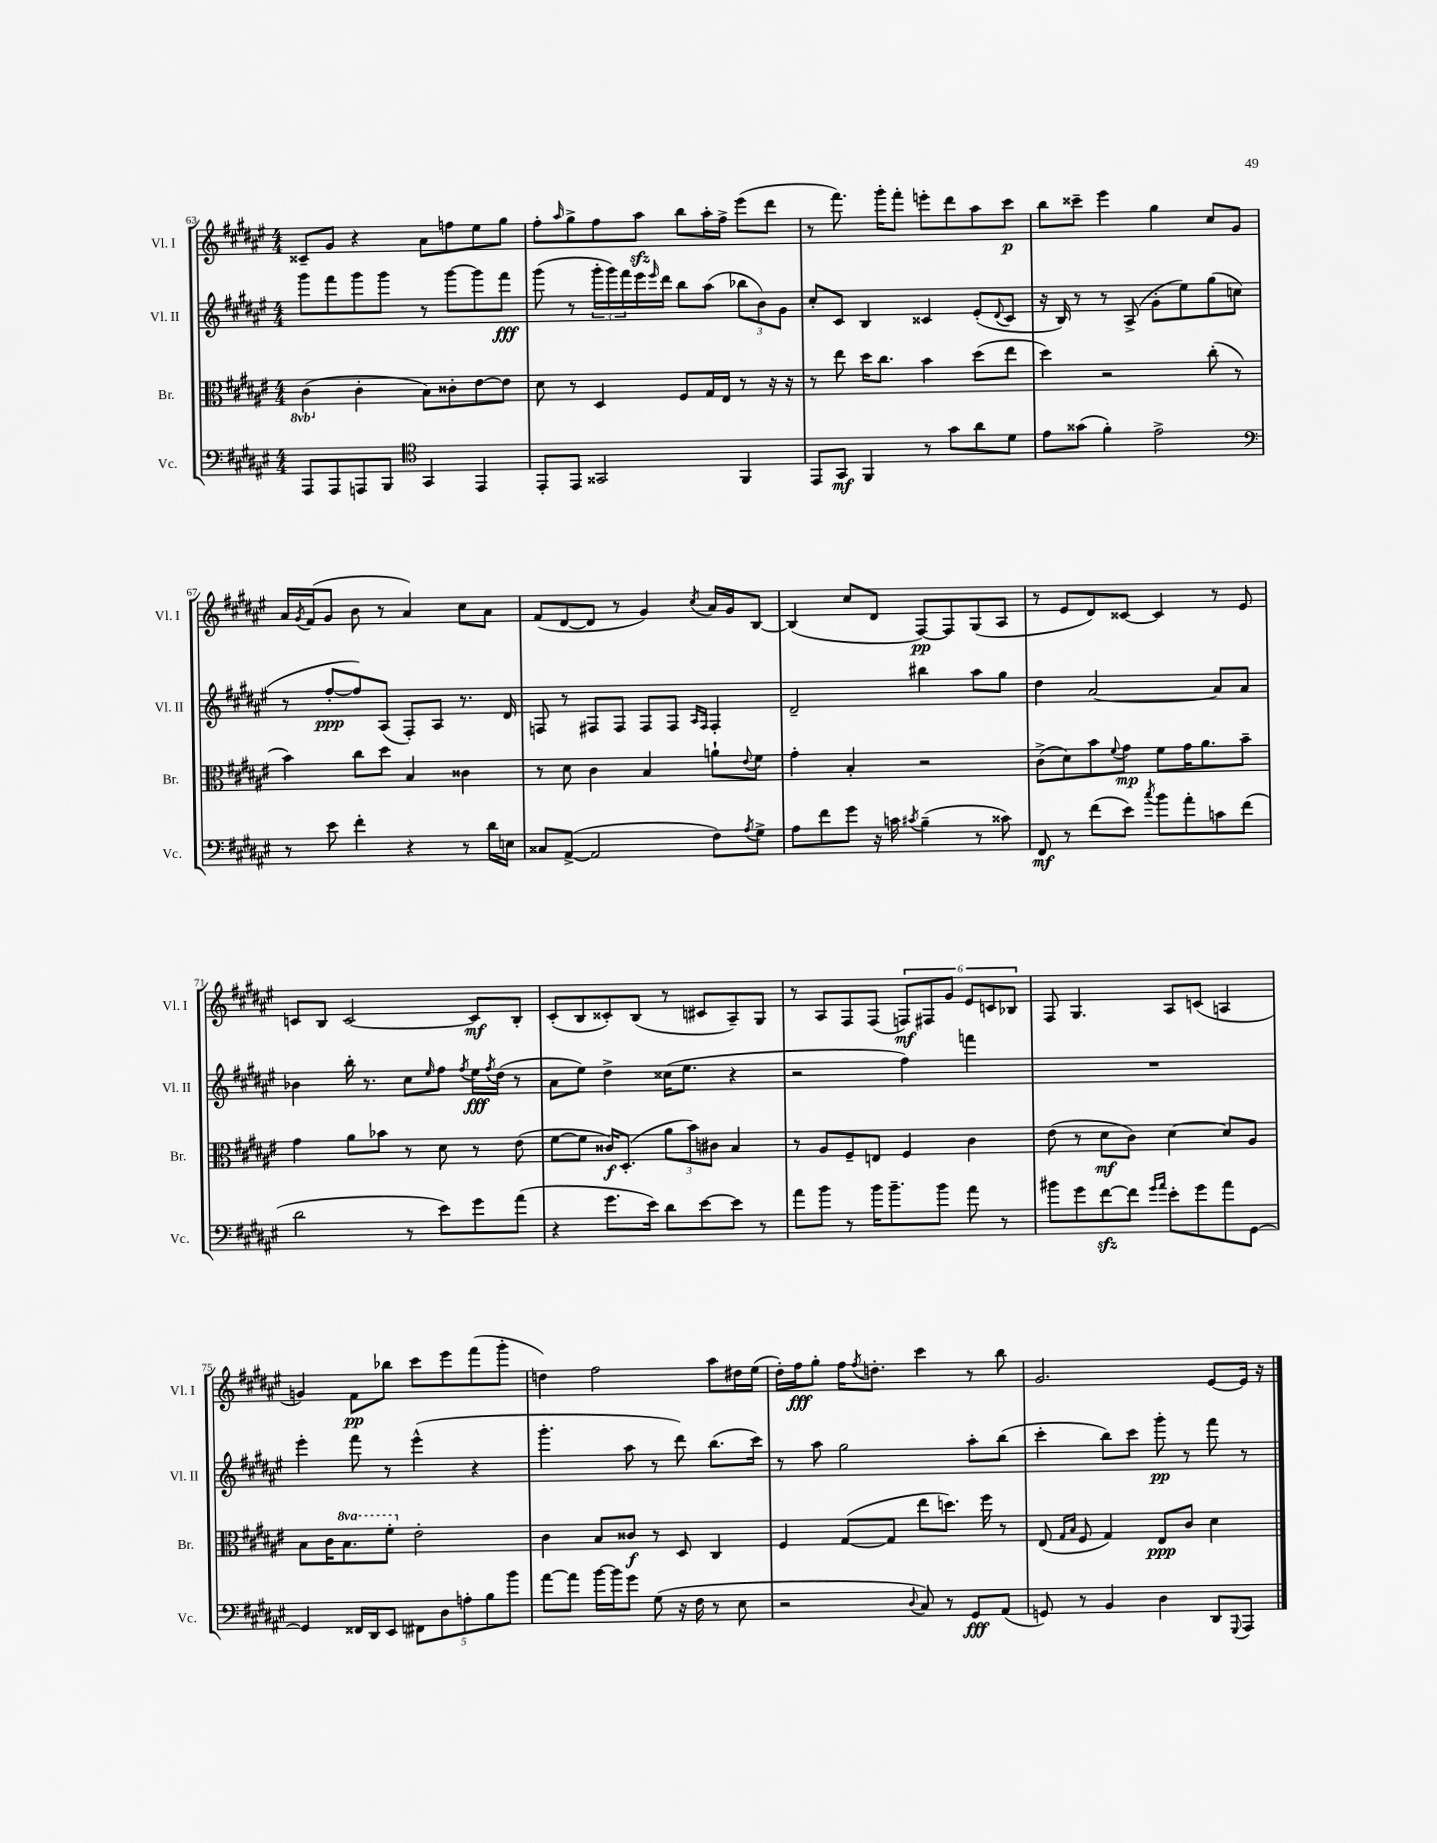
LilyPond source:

<<
\new StaffGroup <<
\new Staff = "s0" \with { instrumentName = "Vl. I" shortInstrumentName = "Vl. I" } {
    \clef treble \key fis \major \numericTimeSignature \time 4/4
    cisis'8-- gis'8 r4 ais'8 f''8 eis''8 gis''8 |
    fis''8-. \grace { ais''16 } gis''8-> fis''8 ais''8\sfz b''8 ais''16-. fis''16-> eis'''8( dis'''8 |
    r8 fis'''8.) gis'''16-. fis'''8-. e'''8-. dis'''8 ais''8 cis'''8\p |
    b''8 cisis'''8-- eis'''4 gis''4 cis''8 gis'8 |
    ais'16 \acciaccatura { gis'8 } fis'16( gis'8 b'8 r8 ais'4) cis''8 ais'8 |
    fis'8( dis'8~ dis'8 r8 gis'4) \acciaccatura { cis''8 } ais'16 gis'16 b8~ |
    b4( cis''8 dis'8 fis8~\pp) fis8 gis8( ais8 |
    r8 eis'8 dis'8) cisis'8~ cisis'4 r8 eis'8 |
    c'8 b8 c'2~ c'8\mf b8-. |
    cis'8-.( b8 cisis'8-.) b8( r8 cis'8 ais8--) gis8 |
    r8 ais8 fis8 fis8( \tuplet 6/4 { f8\mf) fis8 gis'8 eis'8 c'8 bes8 } |
    fis8 gis4. ais8 c'8( a4 |
    g'4) fis'8\pp bes''8 cis'''8 eis'''8 fis'''8( gis'''8-. |
    d''4) fis''2 ais''8 dis''16 eis''16( |
    dis''16-.) fis''16\fff gis''8-. fis''16 \acciaccatura { fis''8 } d''8.-. cis'''4 r8 b''8 |
    gis'2. eis'8~ eis'16 r16 \bar "|." |
}
\new Staff = "s1" \with { instrumentName = "Vl. II" shortInstrumentName = "Vl. II" } {
    \clef treble \key fis \major \numericTimeSignature \time 4/4
    gis'''8 fis'''8 gis'''8 gis'''8 r8 gis'''8~ gis'''8 fis'''8\fff |
    gis'''8( r8 \tuplet 3/2 { gis'''16-. gis'''16) fis'''16 } eis'''16 \grace { eis'''16 } dis'''16 b''8 ais''8( \tuplet 3/2 { bes''8 b'8) gis'8 } |
    cis''8-. cis'8 b4 cisis'4 eis'8-.( \appoggiatura { dis'8 } cisis'8 |
    r16 b16) r8 r8 ais8->( gis'8-. eis''8) gis''8( c''8 |
    r8 fis''8~-.\ppp fis''8) ais8( fis8-.) ais8 r8. dis'16 |
    f8 r8 fis8 fis8 fis8 fis8 \grace { ais16 fis16 } fis4-. |
    dis'2-- bis''4 ais''8 gis''8 |
    dis''4 ais'2~ ais'8 ais'8 |
    bes'4 b''16-. r8. cis''8 \grace { eis''16 } fis''8 \acciaccatura { fis''8 } eis''16\fff \acciaccatura { fis''8 } dis''16( r8 |
    ais'8 eis''8) dis''4-> cisis''16( eis''8. r4 |
    r2 fis''4) f'''4 |
    R1 |
    eis'''4-. fis'''8 r8 eis'''4-^( r4 |
    gis'''4.-. ais''8 r8 dis'''8) b''8.( cis'''16) |
    r8 ais''8 gis''2 ais''8-. b''8( |
    cis'''4-. b''8) cis'''8 gis'''8-.\pp r8 fis'''8 r8 \bar "|." |
}
\new Staff = "s2" \with { instrumentName = "Br." shortInstrumentName = "Br." } {
    \clef alto \key fis \major \numericTimeSignature \time 4/4 \set Staff.ottavationMarkups = #ottavation-simple-ordinals
    \ottava #-1 cis4( \ottava #0 cis'4-. b8) cisis'8-. eis'8~ eis'8 |
    dis'8 r8 dis4 fis8 gis16 eis16 r8 r16 r16 |
    r8 eis''8 dis''16 cis''8. b'4 dis''8( eis''8 |
    dis''4) r2 cis''8-.( r8 |
    b'4) cis''8 dis''8 b4 cisis'4 |
    r8 dis'8 cis'4 b4 a'8-! \appoggiatura { eis'8 } fis'8 |
    gis'4-. b4-. r2 |
    cis'8->( dis'8) b'8 \appoggiatura { fis'8 } gis'8\mp fis'8 gis'16 ais'8. b'8-- |
    gis'4 ais'8 bes'8 r8 dis'8 r8 eis'8( |
    fis'8~ fis'8 cisis'16\f) dis8.-.( \tuplet 3/2 { ais'8 b'8) cis'8 } b4 |
    r8 ais8 fis8-- e8 fis4 cis'4 |
    eis'8( r8 dis'8\mf cis'8) dis'4~ dis'8 ais8 |
    b8 cis'16 \ottava #1 b'8. fis''8-. \ottava #0 eis'2-. |
    cis'4 b8 cisis'8\f r8 dis8 cis4 |
    fis4 gis8~( gis8 eis''8 d''8.) fis''16 r8 |
    eis8( \grace { gis16 b16 } fis8 gis4) eis8\ppp cis'8 dis'4 \bar "|." |
}
\new Staff = "s3" \with { instrumentName = "Vc." shortInstrumentName = "Vc." } {
    \clef bass \key fis \major \numericTimeSignature \time 4/4
    ais,,8 ais,,8 a,,8 b,,8 \clef tenor gis,4 eis,4 |
    eis,8-. eis,8 gisis,2 fis,4 |
    eis,8 gis,8\mf fis,4 r8 gis'8 ais'8 dis'8 |
    eis'8 gisis'8( fis'4-.) eis'2-> |
    \clef bass r8 eis'8 fis'4-. r4 r8 dis'16 e16 |
    cisis8 ais,8~->( ais,2 fis8) \acciaccatura { ais8 } gis8-> |
    ais8 fis'8 gis'8 r16 c'16 \acciaccatura { cis'8 } b4--( r8 cisis'8) |
    fis,8\mf r8 fis'8( eis'8) \acciaccatura { cis''8 } b'8 ais'8-. c'8 fis'8( |
    dis'2 r8 eis'8) gis'8 ais'8( |
    r4 gis'8. eis'16) dis'8 eis'8~ eis'8 r8 |
    ais'8 b'8 r8 b'16 b'8.-- b'8 ais'8 r8 |
    bis'8 gis'8 fis'8~\sfz fis'8 \grace { gis'16 ais'16 } eis'8-. gis'8 ais'8 gis,8~ |
    gis,4 fisis,16 dis,16 eis,8 \tuplet 5/4 { fis,8 dis8 a8-. b8 b'8 } |
    ais'8~ ais'8 b'16~ b'16 gis'8 gis8( r16 fis16 r8 eis8 |
    r2 \appoggiatura { dis8 } cis8) r8 gis,8\fff ais,8( |
    g,8) r8 b,4 dis4 dis,8 \appoggiatura { gis,,8 } ais,,8 \bar "|." |
}
>>
>>
\layout { \context { \Score currentBarNumber = #63 } }
